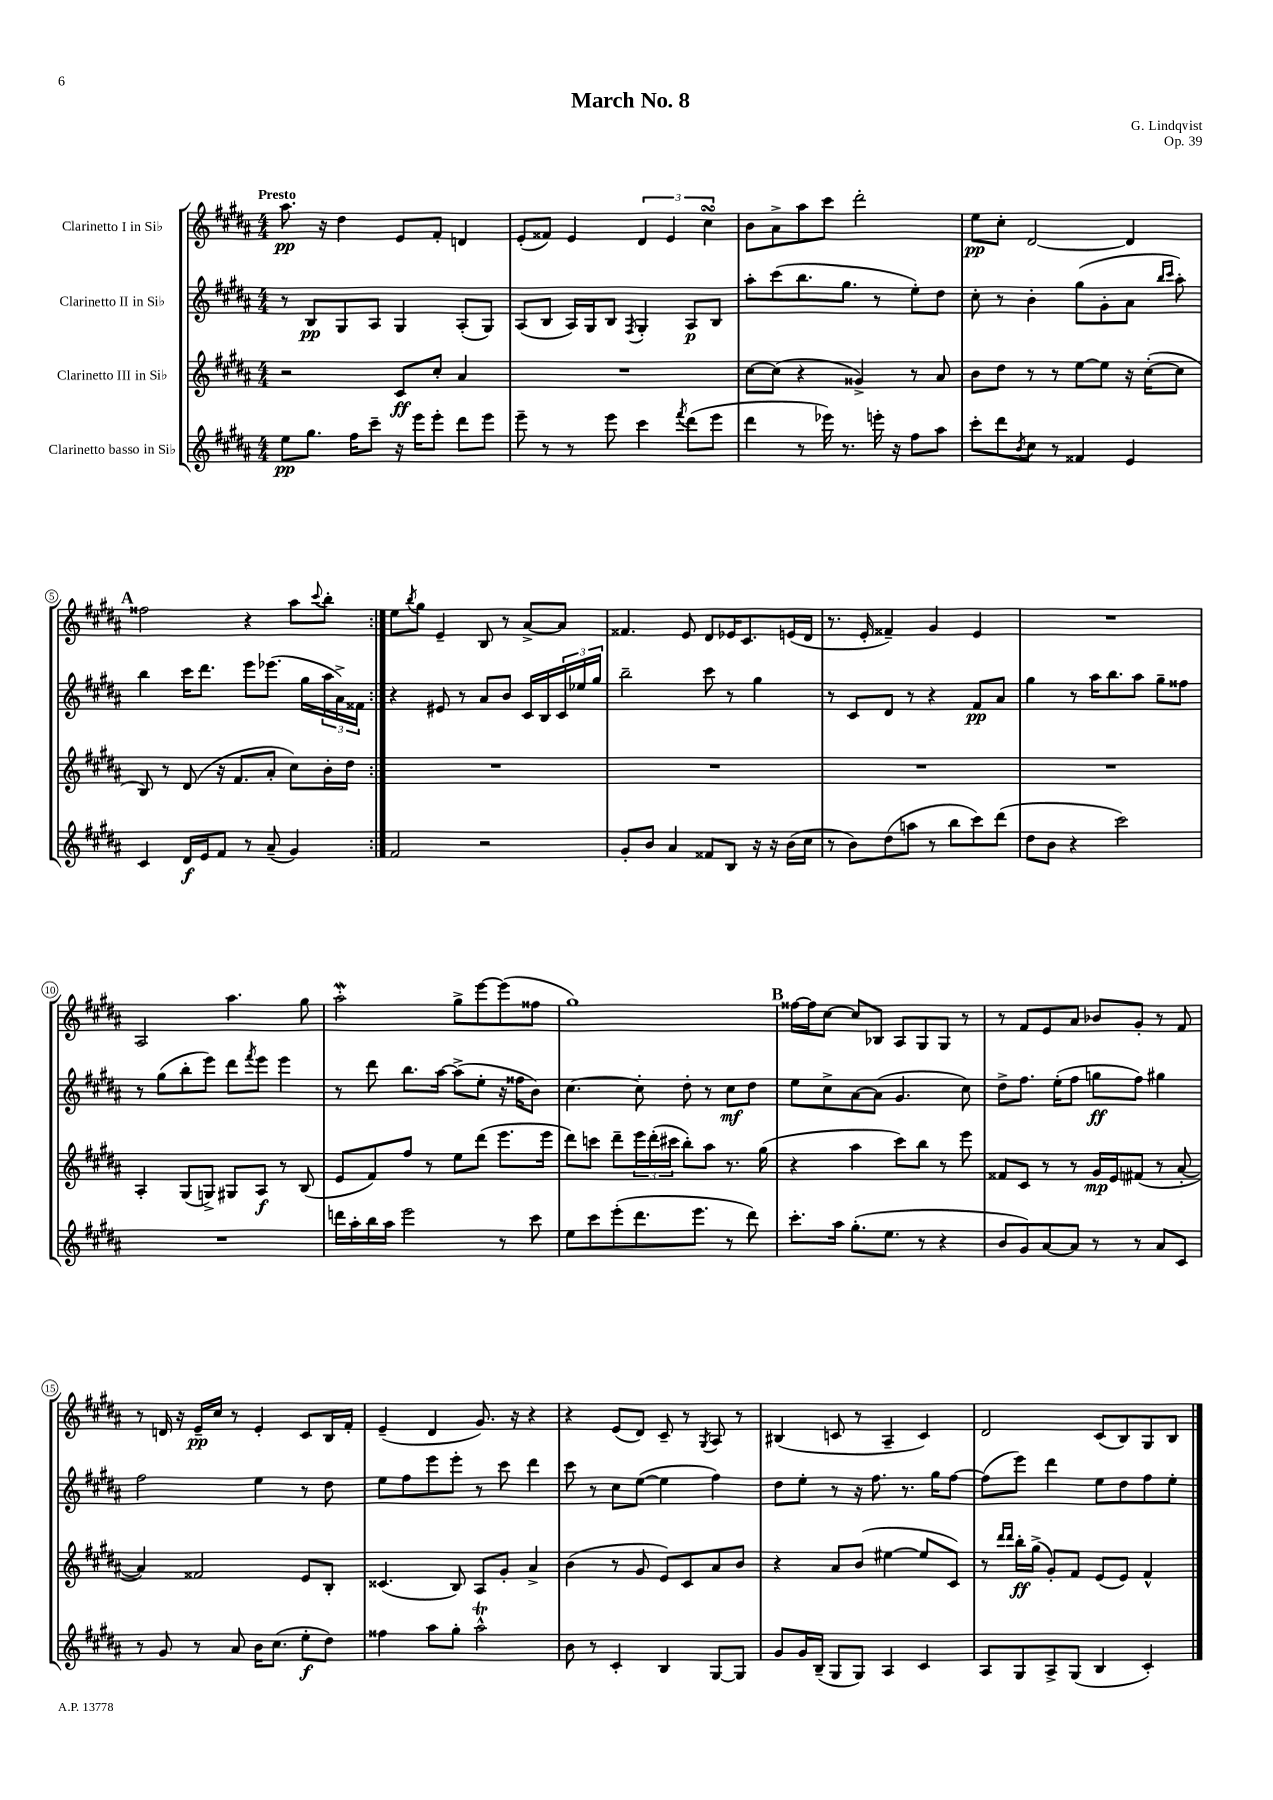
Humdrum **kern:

**kern	**dynam	**kern	**dynam	**kern	**dynam	**kern	**dynam
*part4	*part4	*part3	*part3	*part2	*part2	*part1	*part1
*staff4	*staff4	*staff3	*staff3	*staff2	*staff2	*staff1	*staff1
*I"Clarinetto basso in Si♭	*	*I"Clarinetto III in Si♭	*	*I"Clarinetto II in Si♭	*	*I"Clarinetto I in Si♭	*
*clefG2	*	*clefG2	*	*clefG2	*	*clefG2	*
*k[f#c#g#d#a#]	*	*k[f#c#g#d#a#]	*	*k[f#c#g#d#a#]	*	*k[f#c#g#d#a#]	*
*M4/4	*	*M4/4	*	*M4/4	*	*M4/4	*
=1	=1	=1	=1	=1	=1	=1	=1
!	!	!	!	!	!	!LO:TX:a:B:t=Presto	!
8ee\L	pp	2r	.	8r	.	8.aa#\	pp
8.gg#\J	.	.	.	8B/L	pp	.	.
.	.	.	.	.	.	16r	.
.	.	.	.	8G#/	.	4dd#\	.
16ff#\KL	.	.	.	.	.	.	.
8ccc#~\J	.	.	.	8A#/J	.	.	.
16r	.	8c#/L	ff	4G#/	.	8e/L	.
16eee\KL	.	.	.	.	.	.	.
8eee'\J	.	8cc#'/J	.	.	.	8f#'/J	.
8ddd#\L	.	4a#/	.	(8A#'/L	.	4dn/	.
8eee\J	.	.	.	8G#/J)	.	.	.
=2	=2	=2	=2	=2	=2	=2	=2
8eee~\	.	1r	.	(8A#/L	.	(8e'/L	.
8r	.	.	.	8B/J	.	8f##X/J)	.
8r	.	.	.	16A#/LL)	.	4e/	.
.	.	.	.	16G#/J	.	.	.
8eee\	.	.	.	8B/J	.	.	.
.	.	.	.	8qF#/	.	.	.
4ccc#\	.	.	.	4G#'/	.	6d#/	.
.	.	.	.	.	.	6e/	.
8qfff#/	.	.	.	.	.	.	.
(8ddd#\L	.	.	.	8A#/L	p	.	.
.	.	.	.	.	.	6cc#sSSS\	.
8eee\J	.	.	.	8B/J	.	.	.
=3	=3	=3	=3	=3	=3	=3	=3
4ddd#\	.	[8cc#\L	.	8aa#'\L	.	8b\L	.
.	.	(8cc#\J]	.	(8ccc#\	.	8a#^\	.
8r	.	4r	.	8.bb\	.	8aa#\	.
16eee-X\)	.	.	.	.	.	8ccc#\J	.
8.r	.	.	.	8.gg#\J	.	.	.
.	.	4g##X^/)	.	.	.	2ddd#'\	.
16eeen'\	.	.	.	8r	.	.	.
16r	.	.	.	.	.	.	.
8ff#\L	.	8r	.	8ee'\L)	.	.	.
8aa#\J	.	8a#/	.	8dd#\J	.	.	.
=4	=4	=4	=4	=4	=4	=4	=4
8ccc#'\L	.	8b\L	.	8cc#'\	.	8ee\L	pp
8ddd#\	.	8dd#\J	.	8r	.	8cc#'\J	.
8qb/	.	.	.	.	.	.	.
8cc#\J	.	8r	.	4b'\	.	[2d#/	.
8r	.	8r	.	.	.	.	.
4f##X/	.	[8ee\L	.	(8gg#\L	.	.	.
.	.	8ee\J]	.	8g#'\	.	.	.
4e/	.	16r	.	8a#\J	.	4d#/]	.
.	.	([16cc#'\KL	.	.	.	.	.
.	.	.	.	16qqbb/LL	.	.	.
.	.	.	.	16qqccc#/JJ	.	.	.
.	.	8cc#\J]	.	8aa#'\)	.	.	.
!!LO:LB:g=z
!!LO:REH:place=s1:t=A
=5	=5	=5	=5	=5	=5	=5	=5
4c#/	.	8B/)	.	4bb\	.	2ff##X\	.
.	.	8r	.	.	.	.	.
16d#/LL	f	(8d#/	.	16ccc#\KL	.	.	.
16e/J	.	.	.	8.ddd#\J	.	.	.
8f#/J	.	16r	.	.	.	.	.
.	.	8.f#/L	.	.	.	.	.
8r	.	.	.	8eee\L	.	4r	.
(8a#~/	.	8a#'/J	.	(8.eee-X\J	.	.	.
4g#/)	.	8cc#\L)	.	.	.	8aa#\L	.
.	.	.	.	16gg#\LL	.	.	.
.	.	.	.	.	.	8qqccc#/	.
.	.	16b'\L	.	24aa#\	.	8bb'\J	.
.	.	.	.	24a#^\)	.	.	.
.	.	16dd#\JJ	.	.	.	.	.
.	.	.	.	24f##X\JJ	.	.	.
=6:|!	=6:|!	=6:|!	=6:|!	=6:|!	=6:|!	=6:|!	=6:|!
2f#/	.	1r	.	4r	.	8ee\L	.
.	.	.	.	.	.	8qbb/	.
.	.	.	.	.	.	8gg#\J	.
.	.	.	.	8e#X/	.	4e~/	.
.	.	.	.	8r	.	.	.
2r	.	.	.	8a#/L	.	8B/	.
.	.	.	.	8b/J	.	8r	.
.	.	.	.	16c#/LL	.	[8a#^/L	.
.	.	.	.	16B/	.	.	.
.	.	.	.	24c#/	.	8a#/J]	.
.	.	.	.	24ee-X/	.	.	.
.	.	.	.	24gg#/JJ	.	.	.
=7	=7	=7	=7	=7	=7	=7	=7
8g#'/L	.	1r	.	2bb~\	.	4.f##X/	.
8b/J	.	.	.	.	.	.	.
4a#/	.	.	.	.	.	.	.
.	.	.	.	.	.	8e/	.
8f##X/L	.	.	.	8ccc#\	.	8d#/L	.
8B/J	.	.	.	8r	.	16e-X/K	.
.	.	.	.	.	.	8.c#/	.
16r	.	.	.	4gg#\	.	.	.
16r	.	.	.	.	.	.	.
(16b\LL	.	.	.	.	.	(16en/L	.
16cc#\JJ	.	.	.	.	.	16d#/JJ	.
=8	=8	=8	=8	=8	=8	=8	=8
8r	.	1r	.	8r	.	8.r	.
8b\L)	.	.	.	8c#/L	.	.	.
.	.	.	.	.	.	16e'/	.
(8dd#\	.	.	.	8d#/J	.	4f##X~/)	.
8aan\J	.	.	.	8r	.	.	.
8r	.	.	.	4r	.	4g#/	.
8bb\L	.	.	.	.	.	.	.
8ccc#\)	.	.	.	8f#/L	pp	4e/	.
(8ddd#\J	.	.	.	8a#/J	.	.	.
=9	=9	=9	=9	=9	=9	=9	=9
8dd#\L	.	1r	.	4gg#\	.	1r	.
8b\J	.	.	.	.	.	.	.
4r	.	.	.	8r	.	.	.
.	.	.	.	16aa#\KL	.	.	.
.	.	.	.	8.bb\	.	.	.
2ccc#\)	.	.	.	.	.	.	.
.	.	.	.	8aa#\J	.	.	.
.	.	.	.	8gg#~\L	.	.	.
.	.	.	.	8ff##X\J	.	.	.
!!LO:LB:g=z
=10	=10	=10	=10	=10	=10	=10	=10
1r	.	4A#'/	.	8r	.	2A#/	.
.	.	.	.	(8gg#\L	.	.	.
.	.	(8G#/L	.	8bb'\	.	.	.
.	.	8Gn^/J)	.	8eee\J)	.	.	.
.	.	8G#X/L	.	8ddd#\L	.	4.aa#\	.
.	.	.	.	8qfff#/	.	.	.
.	.	8A#/J	f	8eee\J	.	.	.
.	.	8r	.	4eee\	.	.	.
.	.	(8B/	.	.	.	8gg#\	.
=11	=11	=11	=11	=11	=11	=11	=11
16dddn\LL	.	8e/L	.	8r	.	2aa#W'\	.
16aa#'\	.	.	.	.	.	.	.
16bb\	.	8f#/)	.	8ddd#\	.	.	.
16aa#\JJ	.	.	.	.	.	.	.
2eee\	.	8ff#/J	.	8.bb\L	.	.	.
.	.	8r	.	.	.	.	.
.	.	.	.	[16aa#\Jk	.	.	.
.	.	8ee\L	.	(8aa#^\L]	.	8gg#^\L	.
.	.	(8ddd#\J	.	8ee'\J	.	[8eee\	.
8r	.	8.eee\L	.	16r	.	(8eee\]	.
.	.	.	.	16ff##X\KL	.	.	.
8ccc#\	.	.	.	8b\J)	.	8ff##X\J	.
.	.	16eee\Jk	.	.	.	.	.
=12	=12	=12	=12	=12	=12	=12	=12
8ee\L	.	8ddd#\L)	.	[4.cc#\	.	1gg#)	.
8ccc#\	.	8cccn\J	.	.	.	.	.
(8eee'\	.	8ddd#~\L	.	.	.	.	.
8.ddd#\	.	24eee\L	.	8cc#'\]	.	.	.
.	.	(24ddd#'\	.	.	.	.	.
.	.	24ccc#X\JJ	.	.	.	.	.
.	.	8bb'\L)	.	8dd#'\	.	.	.
8.eee\J	.	.	.	.	.	.	.
.	.	8aa#\J	.	8r	.	.	.
8r	.	8.r	.	8cc#\L	mf	.	.
8ddd#\)	.	.	.	8dd#\J	.	.	.
.	.	(16gg#\	.	.	.	.	.
!!LO:REH:place=s1:t=B
=13	=13	=13	=13	=13	=13	=13	=13
8.ccc#'\L	.	4r	.	8ee\L	.	[16ff##X\LL	.
.	.	.	.	.	.	16ff##\J]	.
.	.	.	.	8cc#^\	.	[8cc#\J	.
16aa#\Jk	.	.	.	.	.	.	.
(8.gg#'\L	.	4aa#\	.	[8a#\	.	8cc#/L]	.
.	.	.	.	(8a#\J]	.	8B-X/J	.
8.ee\J	.	.	.	.	.	.	.
.	.	8ccc#\L)	.	4.g#/	.	8A#/L	.
8r	.	8bb\J	.	.	.	8G#/	.
4r	.	8r	.	.	.	8G#/J	.
.	.	8eee\	.	8cc#\)	.	8r	.
=14	=14	=14	=14	=14	=14	=14	=14
8b/L	.	8f##X/L	.	8dd#^\L	.	8r	.
8g#/)	.	8c#/J	.	8.ff#\J	.	8f#/L	.
[8a#/	.	8r	.	.	.	8e/	.
.	.	.	.	(16ee'\KL	.	.	.
8a#/J]	.	8r	.	8ff#\J	.	8a#/J	.
8r	.	16g#/LL	mp	8ggn\L	ff	8b-X/L	.
.	.	16e/J	.	.	.	.	.
8r	.	(8f#X/J	.	8ff#\J)	.	8g#'/J	.
8a#/L	.	8r	.	4gg#X\	.	8r	.
8c#/J	.	[8a#'/	.	.	.	8f#/	.
!!LO:LB:g=z
=15	=15	=15	=15	=15	=15	=15	=15
8r	.	4a#/])	.	2ff#\	.	8r	.
8g#/	.	.	.	.	.	16dn/	.
.	.	.	.	.	.	16r	.
8r	.	2f##X/	.	.	.	16e~/LL	pp
.	.	.	.	.	.	16cc#/JJ	.
8a#/	.	.	.	.	.	8r	.
16b\KL	.	.	.	4ee\	.	4e'/	.
(8.cc#\J	.	.	.	.	.	.	.
8ee'\L	f	8e/L	.	8r	.	8c#/L	.
8dd#\J)	.	8B'/J	.	8dd#\	.	16B/L	.
.	.	.	.	.	.	16f#'/JJ	.
=16	=16	=16	=16	=16	=16	=16	=16
4ff##X\	.	(4.c##X/	.	8ee\L	.	(4e~/	.
.	.	.	.	8ff#\	.	.	.
8aa#\L	.	.	.	8eee\	.	4d#/	.
8gg#'\J	.	8B/)	.	8eee'\J	.	.	.
2aa#t^^\	.	8A#/L	.	8r	.	8.g#/)	.
.	.	8g#'/J	.	8ccc#\	.	.	.
.	.	.	.	.	.	16r	.
.	.	4a#^/	.	4ddd#\	.	4r	.
=17	=17	=17	=17	=17	=17	=17	=17
8b\	.	(4b\	.	8ccc#\	.	4r	.
8r	.	.	.	8r	.	.	.
4c#'/	.	8r	.	8cc#\L	.	(8e/L	.
.	.	8g#/	.	([8ee\J	.	8d#/J)	.
4B/	.	8e/L)	.	4ee\]	.	8c#~/	.
.	.	8c#/	.	.	.	8r	.
.	.	.	.	.	.	8qG#/	.
[8G#/L	.	8a#/	.	4ff#\)	.	8A#/	.
8G#/J]	.	8b/J	.	.	.	8r	.
=18	=18	=18	=18	=18	=18	=18	=18
8g#/L	.	4r	.	8dd#\L	.	(4B#X/	.
16g#/L	.	.	.	8ee'\J	.	.	.
(16B~/JJ	.	.	.	.	.	.	.
8G#/L	.	8a#/L	.	8r	.	8cn/	.
8G#/J)	.	(8b/J	.	16r	.	8r	.
.	.	.	.	8.ff#\	.	.	.
4A#/	.	[4ee#X\	.	.	.	4A#~/	.
.	.	.	.	8.r	.	.	.
4c#/	.	8ee#/L]	.	.	.	4c/)	.
.	.	.	.	16gg#\KL	.	.	.
.	.	8c#/J)	.	[8ff#\J	.	.	.
=19	=19	=19	=19	=19	=19	=19	=19
8A#/L	.	8r	.	(8ff#\L]	.	2d#/	.
.	.	16qqddd#/LL	.	.	.	.	.
.	.	16qqddd#/JJ	.	.	.	.	.
8G#/	.	16bb'\LL	ff	8eee\J)	.	.	.
.	.	(16gg#^\JJ	.	.	.	.	.
8A#^/	.	8g#'/L)	.	4ddd#\	.	.	.
(8G#/J	.	8f#/J	.	.	.	.	.
4B/	.	(8e/L	.	8ee\L	.	(8c#/L	.
.	.	8e/J)	.	8dd#\	.	8B/)	.
4c#'/)	.	4f#^^/	.	8ff#\	.	8G#/	.
.	.	.	.	8ee'\J	.	8B/J	.
==	==	==	==	==	==	==	==
*-	*-	*-	*-	*-	*-	*-	*-
